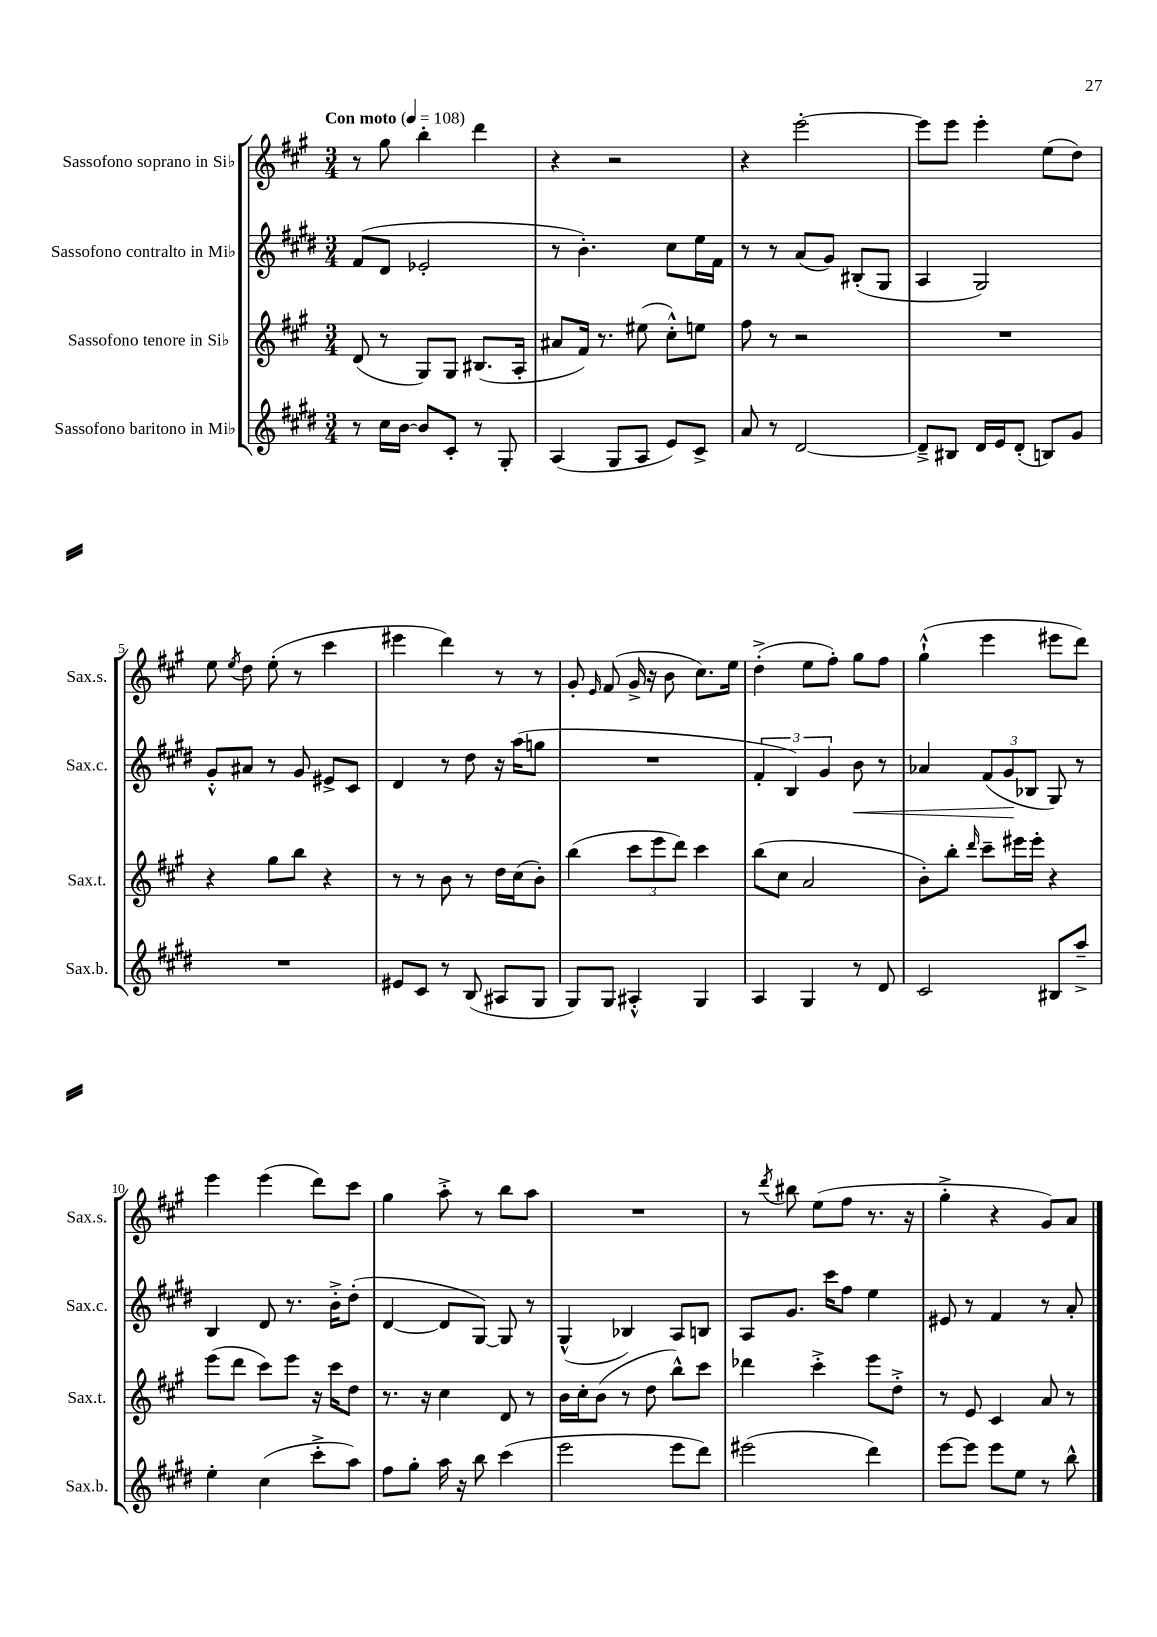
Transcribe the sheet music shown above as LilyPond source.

<<
\new StaffGroup <<
\new Staff = "s0" \with { instrumentName = "Sassofono soprano in Sib" shortInstrumentName = "Sax.s." } {
    \clef treble \key a \major \numericTimeSignature \time 3/4 \tempo "Con moto" 4 = 108
    \autoBeamOff r8 gis''8 b''4-. d'''4 |
    r4 r2 |
    r4 e'''2~-. |
    e'''8[ e'''8] e'''4-. e''8[( d''8]) |
    e''8 \acciaccatura { e''8 } d''8 e''8-.( r8 cis'''4 |
    eis'''4 d'''4) r8 r8 |
    gis'8-. \grace { e'16 } fis'8( gis'16-> r16 b'8 cis''8.[) e''16] |
    d''4-.->( e''8[ fis''8]-.) gis''8[ fis''8] |
    gis''4-!-^( e'''4 eis'''8[ d'''8]) |
    e'''4 e'''4( d'''8[) cis'''8] |
    gis''4 a''8-.-> r8 b''8[ a''8] |
    R2. |
    r8 \acciaccatura { d'''8 } bis''8 e''8[( fis''8] r8. r16 |
    gis''4-.-> r4 gis'8[) a'8] \bar "|." |
}
\new Staff = "s1" \with { instrumentName = "Sassofono contralto in Mib" shortInstrumentName = "Sax.c." } {
    \clef treble \key e \major \numericTimeSignature \time 3/4
    \autoBeamOff fis'8[( dis'8] ees'2-. |
    r8 b'4.-.) cis''8[ e''16 fis'16] |
    r8 r8 a'8[( gis'8]) bis8[-.( gis8] |
    a4 gis2) |
    gis'8[-.-^ ais'8] r8 gis'8 eis'8[-> cis'8] |
    dis'4 r8 dis''8 r16 a''16[( g''8] |
    R2. |
    \tuplet 3/2 { fis'4-. b4) gis'4 } b'8\< r8 |
    aes'4 \tuplet 3/2 { fis'8[( gis'8\! bes8] } gis8) r8 |
    b4 dis'8 r8. b'16[-.-> dis''8]-.( |
    dis'4~ dis'8[ gis8]~) gis8 r8 |
    gis4-^( bes4) a8[ b8] |
    a8[ gis'8.] cis'''16[ fis''8] e''4 |
    eis'8 r8 fis'4 r8 a'8-. \bar "|." |
}
\new Staff = "s2" \with { instrumentName = "Sassofono tenore in Sib" shortInstrumentName = "Sax.t." } {
    \clef treble \key a \major \numericTimeSignature \time 3/4
    \autoBeamOff d'8( r8 gis8[) gis8] bis8.[( a16]-. |
    ais'8[ fis'16]) r8. eis''8( cis''8[-.-^) e''8] |
    fis''8 r8 r2 |
    R2. |
    r4 gis''8[ b''8] r4 |
    r8 r8 b'8 r8 d''16[ cis''16( b'8]-.) |
    b''4( \tuplet 3/2 { cis'''8[ e'''8 d'''8]) } cis'''4 |
    b''8[( cis''8] a'2 |
    b'8[-.) b''8]-. \grace { d'''16 } cis'''8[-- eis'''16 eis'''16]-. r4 |
    e'''8[( d'''8] cis'''8[) e'''8] r16 cis'''16[ d''8] |
    r8. r16 cis''4 d'8 r8 |
    b'16[ cis''16-. b'8]( r8 d''8 b''8[-^) cis'''8] |
    des'''4 cis'''4-.-> e'''8[ d''8]-.-> |
    r8 e'8 cis'4 a'8 r8 \bar "|." |
}
\new Staff = "s3" \with { instrumentName = "Sassofono baritono in Mib" shortInstrumentName = "Sax.b." } {
    \clef treble \key e \major \numericTimeSignature \time 3/4
    \autoBeamOff r8 cis''16[ b'16]~ b'8[ cis'8]-. r8 gis8-. |
    a4( gis8[ a8] e'8[) cis'8]-> |
    a'8 r8 dis'2~ |
    dis'8[---> bis8] dis'16[ e'16 dis'8]-.( b8[) gis'8] |
    R2. |
    eis'8[ cis'8] r8 b8( ais8[ gis8] |
    gis8[) gis8] ais4-.-^ gis4 |
    a4 gis4 r8 dis'8 |
    cis'2 bis8[ a''8]---> |
    e''4-. cis''4( cis'''8[-.-> a''8]) |
    fis''8[ gis''8]-. a''16 r16 b''8 cis'''4( |
    e'''2 e'''8[ dis'''8]) |
    eis'''2( dis'''4) |
    e'''8[~ e'''8] e'''8[ e''8] r8 b''8-^ \bar "|." |
}
>>
>>
